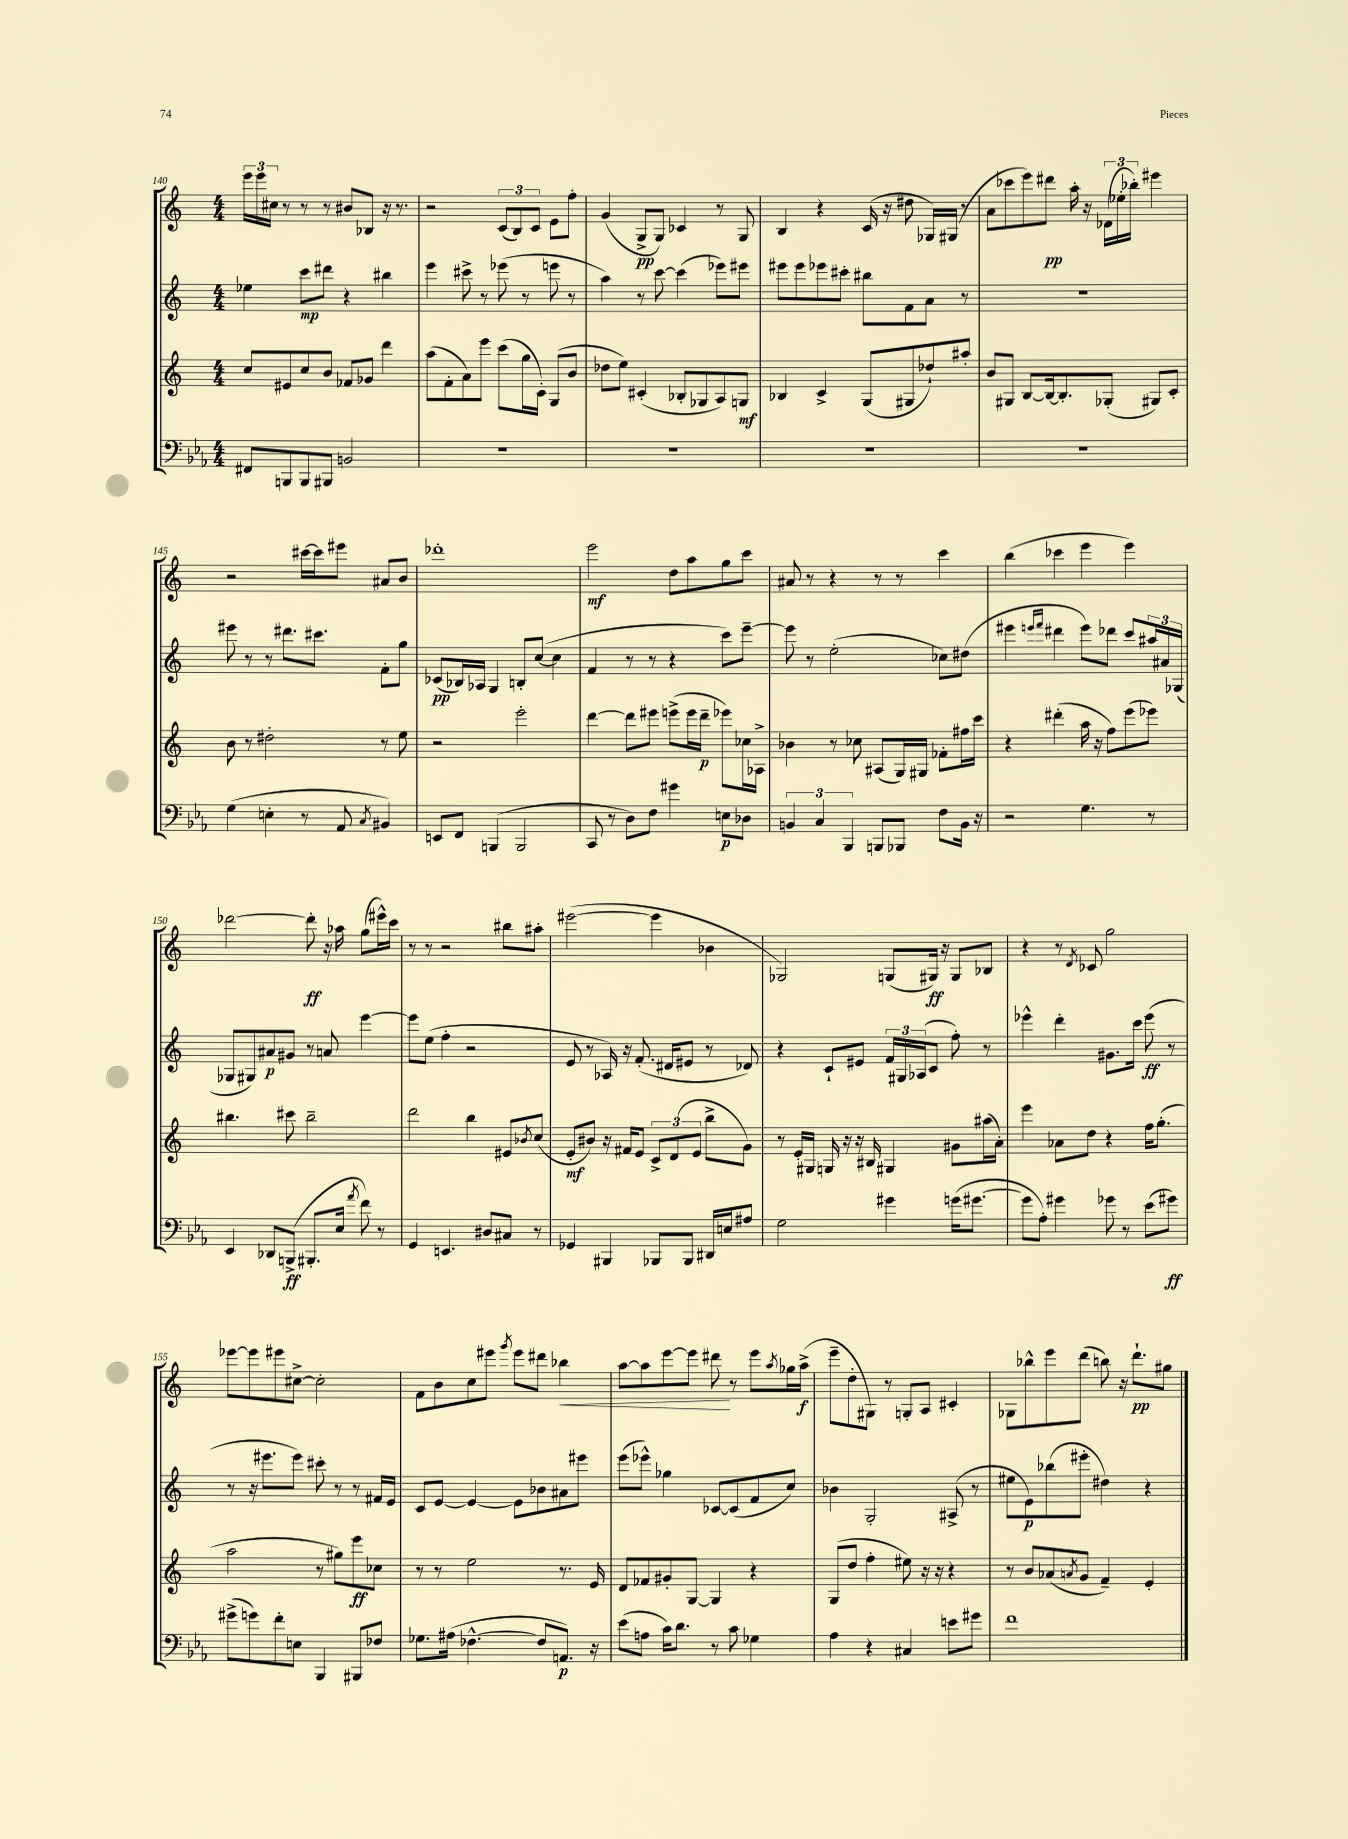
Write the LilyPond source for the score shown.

<<
\new StaffGroup <<
\new Staff = "s0" {
    \clef treble \key c \major \numericTimeSignature \time 4/4
    \tuplet 3/2 { e'''16 e'''16 cis''16 } r8 r8 r8 bis'8 bes8 r16 r8. |
    r2 \tuplet 3/2 { c'8( b8) c'8 } e'8 f''8-. |
    g'4( g8->\pp g8) ces'4 r8 g8 |
    b4 r4 c'16( r16 dis''8 ges16) gis16( r8 |
    a'8 ces'''8 e'''8) dis'''8\pp a''16-. r16 \tuplet 3/2 { des'16( ees''16-. bes''16-.) } eis'''4 |
    r2 cis'''16~ cis'''16 eis'''8 ais'8 b'8 |
    des'''1-. |
    e'''2\mf d''8 a''8 g''8 c'''8 |
    ais'8 r8 r4 r8 r8 c'''4 |
    b''4( ces'''4 e'''4 e'''4) |
    des'''2~ des'''8-.\ff r16 aes''16 g''8( eis'''16-^) c'''16 |
    r8 r8 r2 bis''8 ais''8-. |
    eis'''2~( eis'''4 bes'4 |
    ges2) g8( gis16\ff) r16 gis8 bes8 |
    r4 r8 \acciaccatura { d'8 } ces'8 g''2 |
    ees'''8~ ees'''8 eis'''8 cis''8~-> cis''2-. |
    f'8 b'8 c''8 eis'''8 \acciaccatura { g'''8 } eis'''8 dis'''8 bes''4\< |
    a''8~ a''8 e'''8~ e'''8 dis'''8\! r8 e'''8 \acciaccatura { a''8 } ges''16 a''16->\f( |
    e'''8-- d''8-. gis8) r8 g8-. a8 cis'4-. |
    ges8 bes''8-^ e'''8 d'''8( b''8) r16 d'''8.-!\pp gis''8 \bar "|." |
}
\new Staff = "s1" {
    \clef treble \key c \major \numericTimeSignature \time 4/4
    ees''4 c'''8\mp dis'''8 r4 bis''4 |
    e'''4 cis'''8-> r8 ees'''8( r8 e'''8 r8 |
    a''4) r8 c'''8~ c'''4( ees'''8) eis'''8 |
    eis'''8 eis'''8 ees'''8 cis'''8-. bis''8 f'8 a'8 r8 |
    R1 |
    eis'''8 r8 r8 dis'''8. cis'''8. f'8-. g''8 |
    ces'8\pp( bes16) aes16 g4 b8-. c''8~( c''4 |
    f'4 r8 r8 r4 c'''8) e'''8~-- |
    e'''8 r8 e''2-.( ces''8) dis''8( |
    eis'''4 \grace { e'''16 f'''16 } dis'''4 e'''8) des'''8 c'''8 \tuplet 3/2 { ais''16 ais'16 ges16( } |
    ges8 gis8) ais'8\p gis'8 r8 a'8 e'''4~ |
    e'''8 e''8( f''4-. r2 |
    e'8 r8 aes16) r16 f'8.-.( dis'16 eis'8 r8 des'8) |
    r4 c'8-! eis'8 \tuplet 3/2 { f'16 gis16 aes16( } c'8 f''8-.) r8 |
    ees'''4-^ d'''4-. gis'8. c'''16 ees'''8\ff( r8 |
    r8 r16 eis'''8. eis'''8) cis'''8-. r8 r8 fis'16 e'16 |
    c'8 e'8~ e'4~ e'8 bes'8 ais'8 eis'''8 |
    e'''8( ees'''8-^) ges''4 ces'8~ ces'8( f'8 c''8) |
    bes'4 g2-. ais8->( r8 |
    eis''8 e'8\p) bes''8( eis'''8-. dis''4) r4 \bar "|." |
}
\new Staff = "s2" {
    \clef treble \key c \major \numericTimeSignature \time 4/4
    c''8 eis'8 c''8 b'8 fes'8 ges'8 d'''4 |
    a''8( f'8-. a'8) e'''8 c'''8( g''16 c'16-.) g8( b'8 |
    des''8 e''8) cis'4-.( bes8-. ges8 a8) g8\mf |
    bes4 c'4-> g8( gis8 des''8-!) ais''8-. |
    b'8 gis8 b8~ b16~ b8.-. ges8-.( gis8) c'8-. |
    b'8 r8 dis''2-. r8 e''8 |
    r2 e'''2-. |
    d'''4~ d'''8 eis'''8 e'''8->( e'''16 d'''16--\p ees'''8) ces''16 aes16-> |
    bes'4 r8 ces''8 ais8( g16) gis16 fes'8-. fis''16 c'''16 |
    r4 dis'''4-.( a''16 r16 f''8) e'''8( ees'''8) |
    bis''4. cis'''8 bis''2-- |
    d'''2 b''4 eis'8 \acciaccatura { bes'8 } c''8( |
    e'8-.\mf bis'8) r16 fis'16 e'8 \tuplet 3/2 { c'8-> d'8( e'8 } b''8-> g'8) |
    r8 e'16-. gis16 g16 r16 r16 bis16 gis4 gis'8 ais''16( a'16-.) |
    e'''4 aes'8 d''8 r4 f''16 g''8.-.( |
    a''2 r8 gis''8) e'''8\ff ces''8 |
    r8 r8 e''2 r8. e'16 |
    d'8 fes'8 gis'8-. g8~ g4 r4 |
    g8( d''8 f''4-. eis''8) r16 r16 r4 |
    r8 b'8 aes'8( \acciaccatura { a'8 } g'8 f'4--) e'4-. \bar "|." |
}
\new Staff = "s3" {
    \clef bass \key ees \major \numericTimeSignature \time 4/4
    fis,8 b,,8 b,,8 bis,,8 b,2 |
    R1 |
    R1 |
    R1 |
    R1 |
    g4( e4-. r8 aes,8 \acciaccatura { c8 } bis,4) |
    e,8 f,8 b,,4( b,,2 |
    c,8 r8 d8) f8 gis'4 e8\p des8 |
    \tuplet 3/2 { b,4 c4 bes,,4 } b,,8 bes,,8 f8 b,16 r16 |
    r2 g4. r8 |
    ees,4 des,8 b,,8->\ff( bis,,8.-. ees16 \acciaccatura { aes'8 } f'8) r8 |
    g,4 e,4. dis8 cis8 r8 |
    ges,4 bis,,4 bes,,8 bes,,8 dis,16 e16 ais8 |
    g2 gis'4 g'16( gis'8.~ |
    gis'8 aes8-.) gis'4 ges'8 r8 ees'8( gis'8\ff) |
    gis'8->( g'8) f'8-. e8 bes,,4 bis,,8 fes8 |
    ges8. ais16( fes4.~-^ fes8 a,8.\p) r16 |
    ees'8( a8 c'16) d'8. r8 c'8 ges4 |
    aes4 r4 cis4 e'8 gis'8 |
    f'1 \bar "|." |
}
>>
>>
\layout { \context { \Score currentBarNumber = #140 } }
